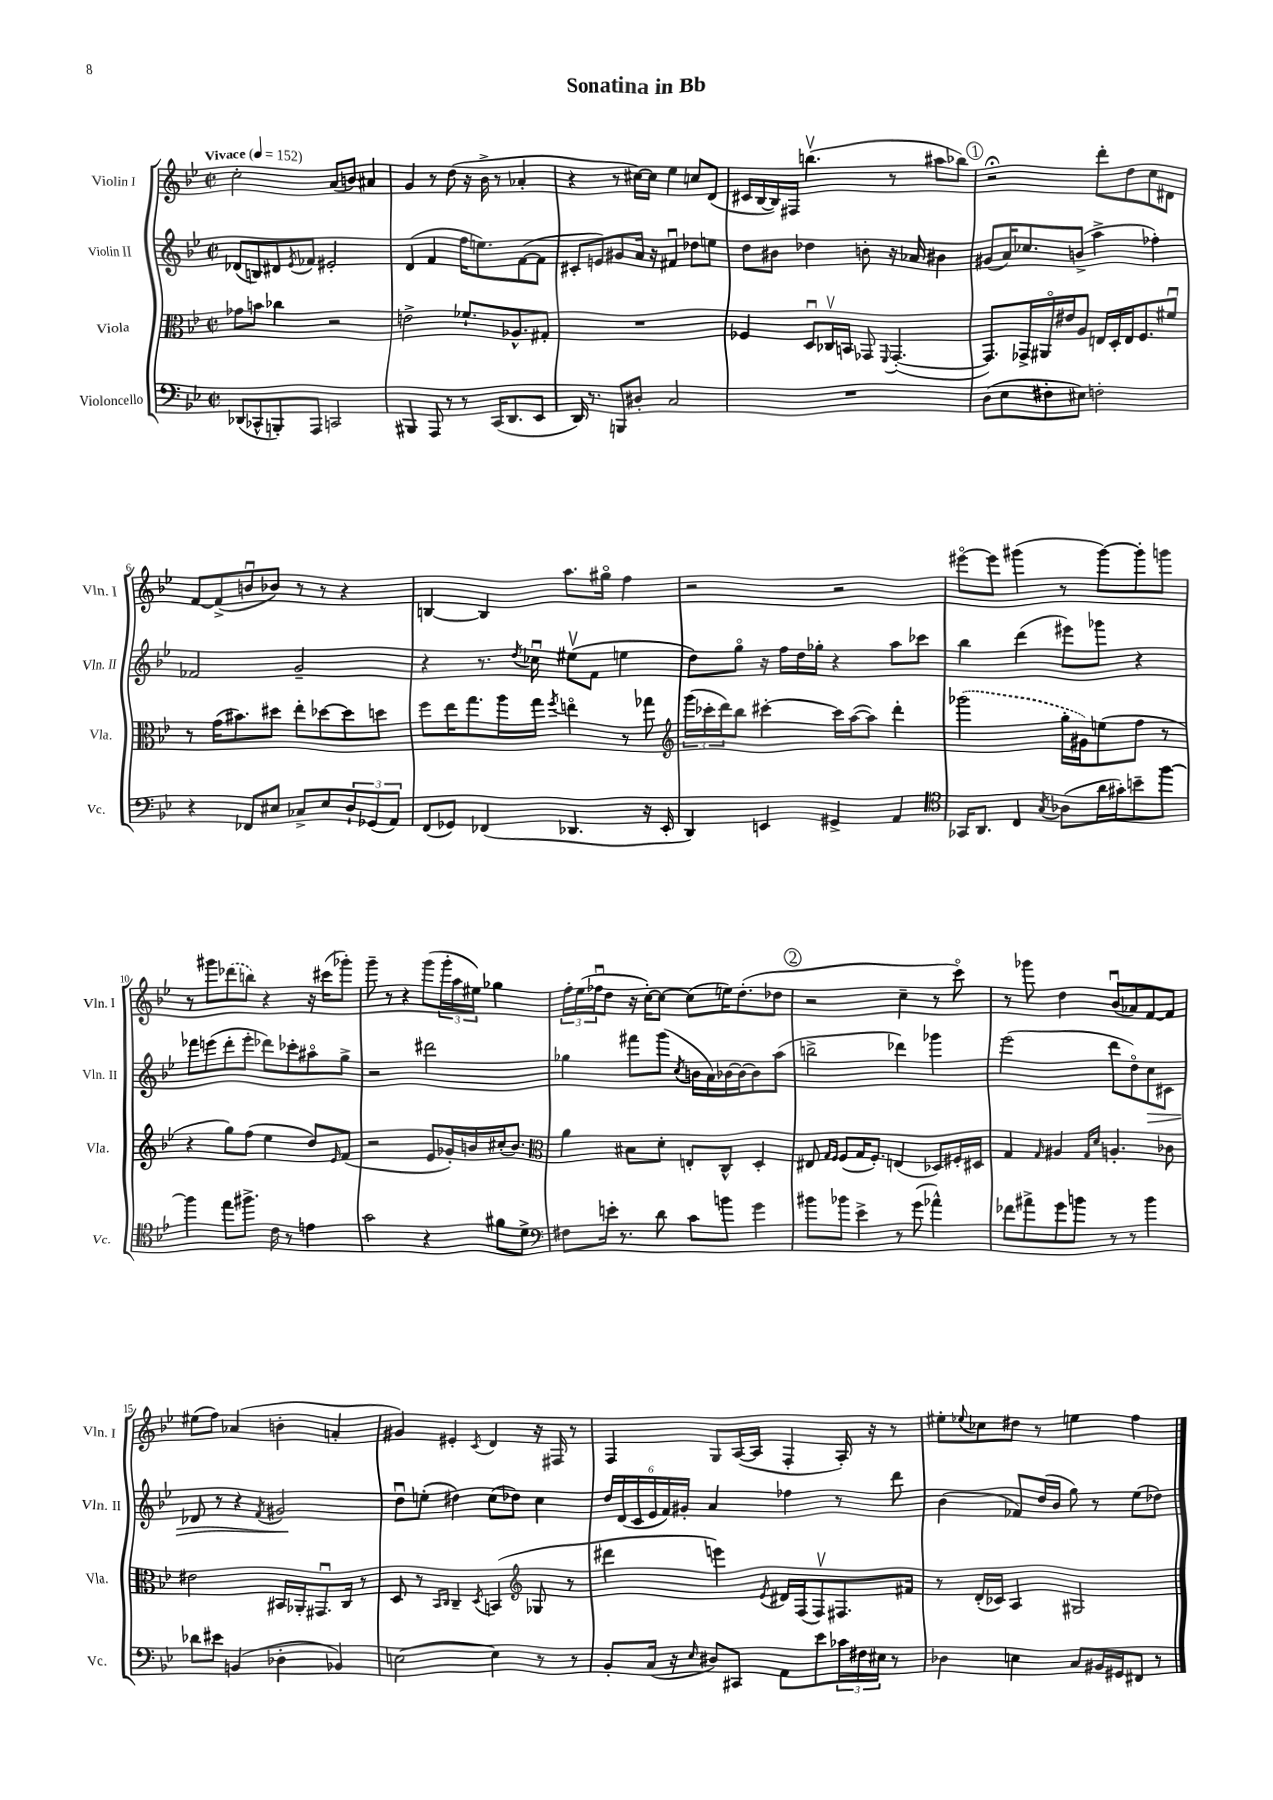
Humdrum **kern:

**kern	**kern	**kern	**dynam	**kern
*part4	*part3	*part2	*part2	*part1
*staff4	*staff3	*staff2	*staff2	*staff1
*I"Violoncello	*I"Viola	*I"Violin II	*	*I"Violin I
*I'Vc.	*I'Vla.	*I'Vln. II	*	*I'Vln. I
*clefF4	*clefC3	*clefG2	*	*clefG2
*k[b-e-]	*k[b-e-]	*k[b-e-]	*	*k[b-e-]
*M2/2	*M2/2	*M2/2	*	*M2/2
*met(c|)	*met(c|)	*met(c|)	*	*met(c|)
*MM152	*MM152	*MM152	*	*MM152
=1	=1	=1	=1	=1
!	!	!	!	!LO:TX:a:B:t=Vivace
(8DD-X/L	8g-X\L	(8d-X/L	.	2cc'\
8CC-X^^/	8bn\J	8Bn/)	.	.
8BBBn'/)	4cc-X\	8d#X/	.	.
.	.	8qe-/	.	.
8AAA/J	.	8f-X/J	.	.
2CCn/	2r	2e#X'/	.	(8a/L
.	.	.	.	8bn/J)
.	.	.	.	4a#X/
=2	=2	=2	=2	=2
4BBB#X/	2en^\	(4d/	.	4g/
8AAA/	.	4f/	.	8r
8r	.	.	.	(8dd\
8r	8.f-X`/L	16ff\KL	.	16r
.	.	8.een\)	.	16b-^\
(16CC/KL	.	.	.	8r
8.DD/	8.A-X^^/	.	.	.
.	.	([8f\	.	4a-X'/
8EE-/J	8G#X'/J	8f\J]	.	.
=3	=3	=3	=3	=3
16DD/)	1r	8c#X'/L	.	4r
8.r	.	.	.	.
.	.	8en/)	.	.
8BBBn/L	.	8g#X/	.	8r
8D#X'/J	.	16a/Jk	.	[16cc#X\LL)
.	.	16r	.	16cc#\JJ]
2C/	.	4f#Xu/	.	4ee-\
.	.	8dd-X\L	.	8ccn/L
.	.	8een\J	.	(8d/J
=4	=4	=4	=4	=4
1r	4F-X/	8dd\L	.	16c#X/LL
.	.	.	.	[16B-/
.	.	8b#X\J	.	16B-/])
.	.	.	.	16F#X/JJ
.	8Du/L	4dd-X\	.	(4.bbnv\
.	16C-Xv/L	.	.	.
.	16BBn/JJ	.	.	.
.	8GG-X/	8bn'\	.	.
.	8qqFF/	.	.	.
.	([4.GG-'/	16r	.	8r
.	.	16a-X/	.	.
.	.	4b#X\	.	8aa#X\L
.	.	.	.	8bb-X\J)
!!LO:REH:place=s1:t=1
=5	=5	=5	=5	=5
(8D\L	8.GG-/L])	(8g#X/L	.	2r;<
8E-\	.	16a/K)	.	.
.	16GG-X^/L	8.cc-X/	.	.
8F#X'\	16AA#X/	.	.	.
.	16e#X/J	.	.	.
8E#X\J)	8A/J	(8bn^/J	.	.
2Fn'\	16En/LL	4aa^\	.	8ddd'\L
.	16D'/	.	.	.
.	16E/J	.	.	8dd\
.	8.F/	.	.	.
.	.	4ff-X'\)	.	8cc\
.	8f#Xu/J	.	.	8d#X\J
!!LO:LB:g=z
=6	=6	=6	=6	=6
4r	8r	2f-X/	.	[8f/L
.	(16g\KL	.	.	(8f^/]
.	8.b#X\)	.	.	.
8FF-X/L	.	.	.	8bnu/
8E#X/J	8dd#X\J	.	.	8b-X/J)
8C-X^/L	8ee-'\L	2g~/	.	8r
8E#/	[8dd-X\	.	.	8r
12D`/	8dd-\]	.	.	4r
(12GG-X/	.	.	.	.
.	8ddn\J	.	.	.
12AA/J)	.	.	.	.
=7	=7	=7	=7	=7
(8FF/L	8ff\L	4r	.	[4Bn/
8GG-X/J)	16ee-\K	.	.	.
.	8.gg\	.	.	.
(4FF-X/	.	8.r	.	4B/]
.	16aa\L	.	.	.
.	.	8qdd/	.	.
.	16gg\JJ	16cc-Xu\	.	.
.	8qff/	.	.	.
4.DD-X/	4een\	(8ee#Xv\L	.	8.aa\L
.	.	8f\J	.	.
.	.	.	.	16gg#X\Jk
.	8r	4een\	.	4ff\
16r	8gg-X\	.	.	.
16EE-'/	.	.	.	.
=8	=8	=8	=8	=8
*	*clefG2	*	*	*
4DD/)	(24ggg\LL	8dd\L)	.	2r
.	24ccc-X'\	.	.	.
.	24ddd\J)	.	.	.
.	8bb-\J	8gg\J	.	.
4EEn/	[4ccc#X'\	16r	.	.
.	.	16ff\LL	.	.
.	.	16dd\	.	.
.	.	16gg-X'\JJ	.	.
4GG#X^/	16ccc#\LL]	4r	.	2r
.	([16aa\J	.	.	.
.	8aa\J])	.	.	.
4AA/	4ddd'\	8aa\L	.	.
.	.	8ccc-X\J	.	.
=9	=9	=9	=9	=9
*clefC4	*	*	*	*
16GG-X/KL	(2ggg-X\	4bb-\	.	[8eee#X\L
8.AA/J	.	.	.	.
.	.	.	.	8eee#\J]
4C/	.	(4ddd\	.	(4ggg#X\
8qG/	.	.	.	.
(8A-X\L	16gg'\LL	8eee#X\L)	.	8r
.	16g#X\J)	.	.	.
16a\L	(8een\	8ggg-X\J	.	[8ggg#\L)
16g#X'\J)	.	.	.	.
8bn~\	8ff\J	4r	.	8ggg#'\]
[8ff\J	8r	.	.	8gggn\J
!!LO:LB:g=z
=10	=10	=10	=10	=10
4ff\]	4r	8fff-X\L	.	8r
.	.	(8eeen\	.	8ggg#X\L
8ee-\L	8gg\L)	8ddd'\	.	(8ddd-X\
8.ff#X^\J	(8ff\J	8eee'\J	.	8bbn\J)
.	4ee-\	8ddd-X\L)	.	4r
16c\	.	.	.	.
8r	.	8ccc-X'\	.	.
4en\	8dd/L)	8aa#X\	.	16r
.	.	.	.	(16ccc#X\KL
.	16qqe-/	.	.	.
.	(8f/J	8gg^\J	.	8ggg-X'\J)
=11	=11	=11	=11	=11
2g\	2r	2r	.	8ggg~\
.	.	.	.	8r
.	.	.	.	4r
4r	8e-/L	2ddd#X\	.	(8ggg\L
.	16g-X'/L)	.	.	24ggg'\L
.	.	.	.	24aa\
.	16bn/	.	.	.
.	.	.	.	24ee#X\JJ)
8f#X\L	(16cc#X'/J	.	.	4gg-X\
.	8.b/J)	.	.	.
8d^\J	.	.	.	.
=12	=12	=12	=12	=12
*clefF4	*clefC3	*	*	*
8F#X\L	4a\	4gg-X\	.	24ff'\LL
.	.	.	.	(24ee-\
.	.	.	.	24ff-Xu\J
16en'\Jk	.	.	.	8dd\J
8.r	.	.	.	.
.	8B#X\L	8fff#X\L	.	16r
.	.	.	.	[16cc'\KL)
8d\	8d'\J	(8ggg\J	.	8cc\J_
.	.	8qcc/	.	.
8c\L	8En'/L	16bn\LL	.	(8cc\L]
.	.	16a\)	.	.
8bn\J	8C^^/J	[16b-X\	.	16een\K)
.	.	16b-\J_	.	(8.dd'\
4g\	4D'/	8b-\]	.	.
.	.	(8aa\J	.	8dd-X\J
!!LO:REH:place=s1:t=2
=13	=13	=13	=13	=13
8b#X\L	8E#X/	2bbn^\	.	2r
.	16qqG/LL	.	.	.
.	16qqF/JJ	.	.	.
8b-X\J	(8F/L	.	.	.
4e-^\	16G/K	.	.	.
.	8.F'/J)	.	.	.
8r	(4En/	4ddd-X\)	.	4cc~\
(8g\	.	.	.	.
4a-X^^\)	8D-X/L)	4ggg-X\	.	8r
.	16F#X'/L	.	.	8ccc\)
.	16D#X/JJ	.	.	.
=14	=14	=14	=14	=14
8f-X\L	4G/	(2eee-\	.	8r
8a#X^\	.	.	.	8ggg-X\
.	16qqG/	.	.	.
8g\	4A#X/	.	.	4dd\
8bn\J	.	.	.	.
.	16qqG/LL	.	.	.
.	16qqd/JJ	.	.	.
8r	4.An'/	8ddd\L	.	(8b-u/L
8r	.	8dd\)	.	8a-X/)
!	!	!	!LO:HP:b	!
4b\	.	8cc\	>	[8f/
.	8c-X\	8c#X\J	.	8f/J]
!!LO:LB:g=z
=15	=15	=15	=15	=15
8d-X\L	2e#X\	8d-X/	.	(8ee#X\L
8e#X\J	.	8r	.	8ff\J)
(4BBn/	.	4r	.	(4a-X/
.	.	8qf/	.	.
4D-X'\	16BB#X/LL	2g#X/	.	4bn'\
.	16AA-X'/J	.	.	.
.	8.GG#Xu/	.	.	.
4BB-X/)	.	.	.	4an'/
.	16C/Jk	.	.	.
.	8r	.	.	.
.	.	.	]	.
=16	=16	=16	=16	=16
[2En\	8D/	8ddu\L	.	4g#X/)
.	8r	(8een'\J	.	.
.	16qqBB-/LL	.	.	.
.	16qqC/JJ	.	.	.
.	4C~/	4dd#X\)	.	4e#X'/
.	8qD/	.	.	8qc/
4E\]	(4BBn/	(8cc\L	.	4d/
.	.	8dd-X\J)	.	.
*	*clefG2	*	*	*
8r	8G-X/	4cc\	.	16r
.	.	.	.	16F#X/
8r	8r	.	.	8r
=17	=17	=17	=17	=17
8BB-'/L	4ddd#X\	24dd/LL	.	4F/
.	.	(24d/	.	.
.	.	24c/	.	.
(16C/Jk	.	24e-/	.	.
.	.	24f/)	.	.
16r	.	.	.	.
.	.	24g#X'/JJ	.	.
16qqE-/	.	.	.	.
8D#X/L)	4eeen\)	4a/	.	8G/L
8CC#X/J	.	.	.	([16A/L
.	.	.	.	16A/JJ]
.	8qe-/	.	.	.
8AA\L	16d#X/LL	4ff-X\	.	4F'/
.	(16F/J	.	.	.
8e-\	8Fv/)	.	.	.
24c-X\L	8.F#X/	8r	.	16A'/)
24F#X\	.	.	.	.
.	.	.	.	16r
24E#X\JJ	.	.	.	.
8r	.	8ddd\	.	8r
.	16f#X/Jk	.	.	.
=18	=18	=18	=18	=18
4D-X\	8r	(4b-\	.	8ee#X'\L
.	.	.	.	8qqee-X/
.	(16d'/LL	.	.	8cc-X\
.	16c-X/JJ)	.	.	.
4En\	4A/	8f-X/L)	.	8dd#X\J
.	.	(16dd/L	.	8r
.	.	16b-/JJ	.	.
8C/L	2G#X/	8gg\)	.	4een\
16BB#X/L	.	8r	.	.
16GG#X/J	.	.	.	.
8FF#X/J	.	(8ee-\L	.	4ff\
8r	.	8dd-X\J)	.	.
==	==	==	==	==
*-	*-	*-	*-	*-
